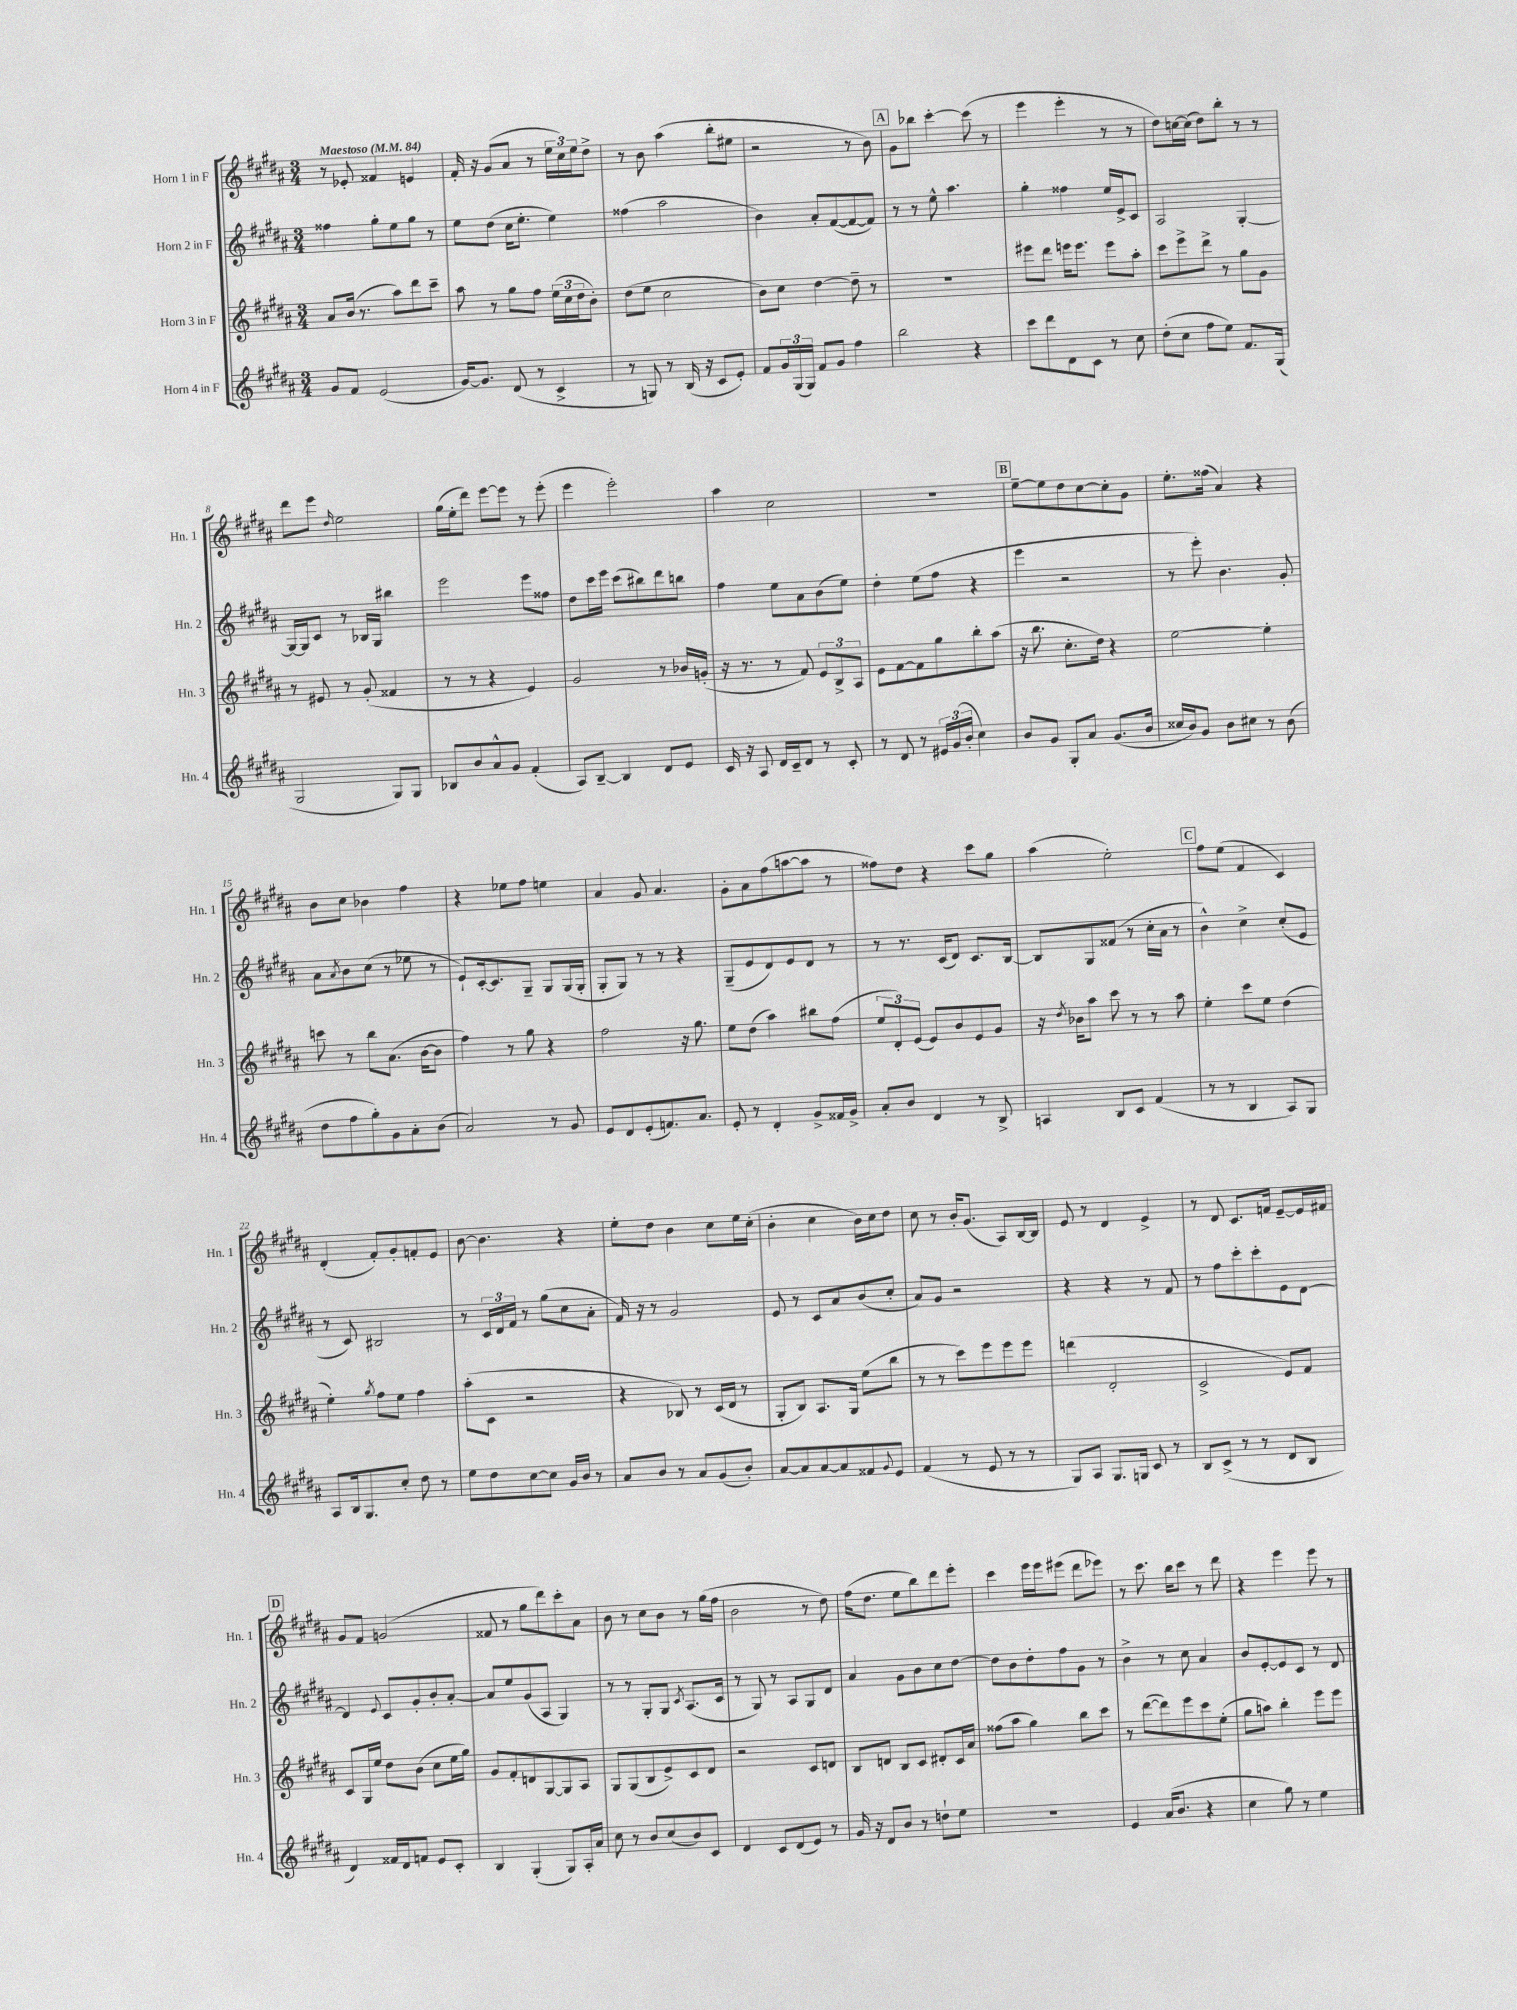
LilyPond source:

<<
\new StaffGroup <<
\new Staff = "s0" \with { instrumentName = "Horn 1 in F" shortInstrumentName = "Hn. 1" } {
    \clef treble \key b \major \numericTimeSignature \time 3/4 \tempo "Maestoso" 4 = 84
    r8 ees'8-. fisis'4 e'4 |
    fis'16-. r16 gis'8( ais'8 r8 \tuplet 3/2 { e''16 cis''16) e''16 } dis''8-> |
    r8 b'8 ais''4( b''8-. eis''8 |
    r2 r8 b'8) |
    \mark \markup { \box "A" } gis'8 bes''8 cis'''4~-. cis'''8( r8 |
    e'''4 e'''4-. r8 r8 |
    dis''8) c''16~ c''16( dis''8) b''8-. r8 r8 |
    dis'''8 e'''8 \grace { dis''16 } e''2 |
    gis''16( e''16-. dis'''8) e'''8~ e'''8 r8 e'''8-.( |
    e'''4 e'''2-.) |
    ais''4 cis''2 |
    r2. |
    \mark \markup { \box "B" } e''8~-- e''8 dis''8 cis''8~ cis''8-. gis'8 |
    e''8.-. fisis''16( ais'4) r4 |
    b'8 cis''8 bes'4 fis''4 |
    r4 ees''8 fis''8 e''4 |
    ais'4 gis'8 ais'4. |
    gis'8-. ais'8 fis''8( a''8~ a''8 r8 |
    fisis''8) dis''8 r4 cis'''8 gis''8 |
    ais''4( e''2-.) |
    \mark \markup { \box "C" } fis''8 e''8( fis'4 cis'4) |
    dis'4-.( fis'8-.) gis'8-. f'8-. e'8 |
    b'8~ b'4. r4 |
    e''8-. dis''8 b'4 cis''8 e''16 cis''16-.( |
    b'4-. cis''4 b'16) cis''16 dis''8 |
    cis''8 r8 b'16-. gis'8.( ais8) b16~ b16 |
    e'8 r8 dis'4 e'4-> |
    r8 dis'8 cis'8. f'16 e'8~-- e'16 fis'16 |
    \mark \markup { \box "D" } gis'8 fis'8 g'2( |
    fisis'8 r8 gis''8 dis'''8) cis'''8-. ais'8 |
    b'8 r8 cis''8 b'8 r8 gis''16( fis''16 |
    b'2 r8 dis''8) |
    fis''16( dis''8. e''8 b''8) dis'''8 e'''8-. |
    cis'''4 e'''16 e'''16 eis'''8( dis'''8 ees'''8) |
    r8 cis'''8. b''16 cis'''8 r8 dis'''8 |
    r4 e'''4 e'''8 r8 \bar "|." |
}
\new Staff = "s1" \with { instrumentName = "Horn 2 in F" shortInstrumentName = "Hn. 2" } {
    \clef treble \key b \major \numericTimeSignature \time 3/4
    fisis''4 gis''8-. e''8 gis''8 r8 |
    e''8 dis''8( cis''16 e''8.-. e''4) |
    fisis''4( ais''2 |
    b'4) ais'8-. fis'8~( fis'8~ fis'8) |
    \mark \markup { \box "A" } r8 r8 e''8-^ ais''4. |
    gis''4-. fisis''4 e''16 e'16-> cis'8 |
    ais2 gis4~-. |
    gis16~ gis16 cis'8 r8 bes16 gis16 bis''4 |
    e'''2 e'''8 fisis''8 |
    dis''8 cis'''16 e'''16 cis'''8( bis''8) dis'''8 b''8 |
    fis''4 e''8 ais'8 b'8( e''8) |
    dis''4-. e''8( fis''8 r4 |
    \mark \markup { \box "B" } e'''4 r2 |
    r8 e'''8-.) b'4. gis'8-. |
    ais'8 \acciaccatura { ais'8 } b'8 cis''8( r8 ees''8 r8 |
    e'8-!) cis'16~-. cis'8. gis8-- gis8 gis16( gis16-. |
    gis8-. gis8) r8 r8 r4 |
    gis8--( e'8 dis'8) e'8 dis'8 r8 |
    r8 r8. cis'16( dis'8) cis'8. b16~ |
    b8 gis8 fisis'8( r8 cis''16-. ais'16 r8 |
    \mark \markup { \box "C" } b'4-^) cis''4-> cis''8-.( e'8 |
    r8 cis'8) bis2 |
    r8 \tuplet 3/2 { cis'16 dis'16 fis'16 } r8 gis''8( cis''8 ais'8-. |
    fis'16) r16 r8 gis'2 |
    e'8 r8 cis'8 ais'8 b'8( cis''8-. |
    ais'8) gis'8 r2 |
    r4 r4 r8 fis'8 |
    r8 fis''8 cis'''8-. cis'''8-. e'8 dis'8~ |
    \mark \markup { \box "D" } dis'4 \appoggiatura { e'8 } cis'8 gis'8-. b'8-. ais'8~-. |
    ais'8 e''8 gis'8( ais8 gis4) |
    r8 r8 gis8-. gis8 \acciaccatura { cis'8 } ais8.( cis'16 |
    r8 gis8) r8 ais8 gis8 dis'8 |
    ais'4 gis'8 b'8 cis''8 dis''8~ |
    dis''8 b'8 dis''8-. fis''8 gis'8 r8 |
    b'4-> r8 cis''8 ais'4 |
    b'8 e'8~-. e'8 cis'8 r8 dis'8 \bar "|." |
}
\new Staff = "s2" \with { instrumentName = "Horn 3 in F" shortInstrumentName = "Hn. 3" } {
    \clef treble \key b \major \numericTimeSignature \time 3/4
    ais'8 b'16( r8. ais''8) dis'''8 cis'''8-- |
    ais''8 r8 gis''8 fis''8 \tuplet 3/2 { e''16( cis''16 dis''16 } b'8-.) |
    dis''8( e''8 cis''2 |
    b'8) cis''8 dis''4~ dis''8-- r8 |
    \mark \markup { \box "A" } R2. |
    eis'''8 dis'''8 e'''16 e'''8. e'''8 ais''8-. |
    cis'''8 e'''8-> dis'''8-> r8 gis''8 gis'8 |
    r8 eis'8 r8 gis'8-.( fisis'4 |
    r8 r8 r4 e'4) |
    gis'2 r8 bes'16 g'16-.( |
    r16 r8. r8 fis'8) \tuplet 3/2 { e'8 b8-> ais8 } |
    e'8 fis'8~ fis'8 gis''8 b''8-. ais''8( |
    \mark \markup { \box "B" } r16 b''8. cis''8.-. dis''16) r4 |
    e''2~ e''4-. |
    c'''8 r8 b''8 ais'8.( b'16~ b'8 |
    fis''4) r8 gis''8 r4 |
    fis''2 r16 gis''8. |
    e''8 dis''8( ais''4) bis''8 fis''8( |
    \tuplet 3/2 { e''8 dis'8-.) e'8( } e'8) b'8 e'8 gis'8 |
    r16 \acciaccatura { dis''8 } bes'16 ais''8 cis'''8 r8 r8 ais''8 |
    \mark \markup { \box "C" } e''4-. cis'''8 e''8 dis''4( |
    e''4-.) \acciaccatura { gis''8 } fis''8 e''8 fis''4 |
    ais''8-.( cis'8 r2 |
    r4 bes8) r8 cis'16( dis'16 r8 |
    gis8-. b8) ais8. gis16 e''8( b''8 |
    r8 r8 cis'''8) e'''8 e'''8 e'''8 |
    d'''4( dis'2-. |
    cis'2-> e'8) fis'8 |
    \mark \markup { \box "D" } cis'8 gis16 e''16 dis''8 b'8( cis''8 e''16 gis''16) |
    gis'8 fis'8-. d'8 gis8~ gis8 ais8 |
    gis8 gis8( b8 e'8->) cis'8 dis'8 |
    r2 cis'8 d'8 |
    b8 d'8 b8 cis'8 dis'8-. cis'16 ais'16 |
    fisis''8( ais''8 gis''4) b''8 cis'''8 |
    r8 dis'''8~( dis'''8) e'''8 cis'''8 e''8-.( |
    gis''8 a''8) b''4-. e'''8 e'''8 \bar "|." |
}
\new Staff = "s3" \with { instrumentName = "Horn 4 in F" shortInstrumentName = "Hn. 4" } {
    \clef treble \key b \major \numericTimeSignature \time 3/4
    gis'8 fis'8 e'2( |
    gis'16~) gis'8. dis'8( r8 cis'4-> |
    r8 g8) r8 b16( r16 cis'8 e'8-.) |
    fis'8 \tuplet 3/2 { gis'16 gis16( gis16) } fis'8 gis'8 fis''4 |
    \mark \markup { \box "A" } b''2 r4 |
    cis'''8 dis'''8 dis'8 cis'8 r8 cis''8 |
    dis''8-.( cis''8 fis''8 e''8) fis'8. gis16( |
    gis2 gis8) gis8 |
    bes8 b'8 ais'8-^ gis'8 fis'4-.( |
    ais8) b8~-- b4 dis'8 e'8 |
    cis'16 r16 ais8 dis'16 cis'16-- dis'8 r8 cis'8-. |
    r8 dis'8 r8 \tuplet 3/2 { eis'16 gis'16( b'16-. } cis''4) |
    \mark \markup { \box "B" } b'8 gis'8 gis8-. ais'8 gis'8.( b'16 |
    cisis''16 b'16) gis'8 b'8 cis''8 r8 b'8( |
    dis''8 fis''8 gis''8-.) gis'8 ais'8-. b'8( |
    ais'2) r8 gis'8 |
    e'8 dis'8 e'8-.( f'8.) ais'8. |
    e'8-. r8 dis'4-. gis'8-> fisis'16 gis'16-> |
    ais'8-. b'8 dis'4 r8 b8-> |
    a4 b8 cis'8 fis'4( |
    \mark \markup { \box "C" } r8 r8 b4 ais8) gis8 |
    ais8 b16 gis8. cis''8-. dis''8 r8 |
    e''8 dis''8 cis''8~ cis''8 gis'16 b'16 r8 |
    ais'8 b'8 r8 ais'8 gis'8( b'8-.) |
    ais'8~ ais'8 ais'8~ ais'8 fisis'8 \appoggiatura { gis'8 } e'8 |
    fis'4( r8 e'8 r8 r8 |
    gis8) ais8 gis8. g16 cis'8 r8 |
    b8 cis'8->( r8 r8 dis'8 b8 |
    \mark \markup { \box "D" } dis'4) fisis'16 dis'16 f'8 e'8 cis'8-. |
    b4 gis4-.( gis8) ais16-. ais'16 |
    cis''8 r8 b'8 cis''8( b'8) cis'8 |
    dis'4 cis'8 dis'8( e'8) r8 |
    gis'16 r16 dis'8 b'8 r8 d''8-! e''8 |
    R2. |
    e'4 ais'16( b'8. r4 |
    cis''4 gis''8) r8 e''4 \bar "|." |
}
>>
>>
